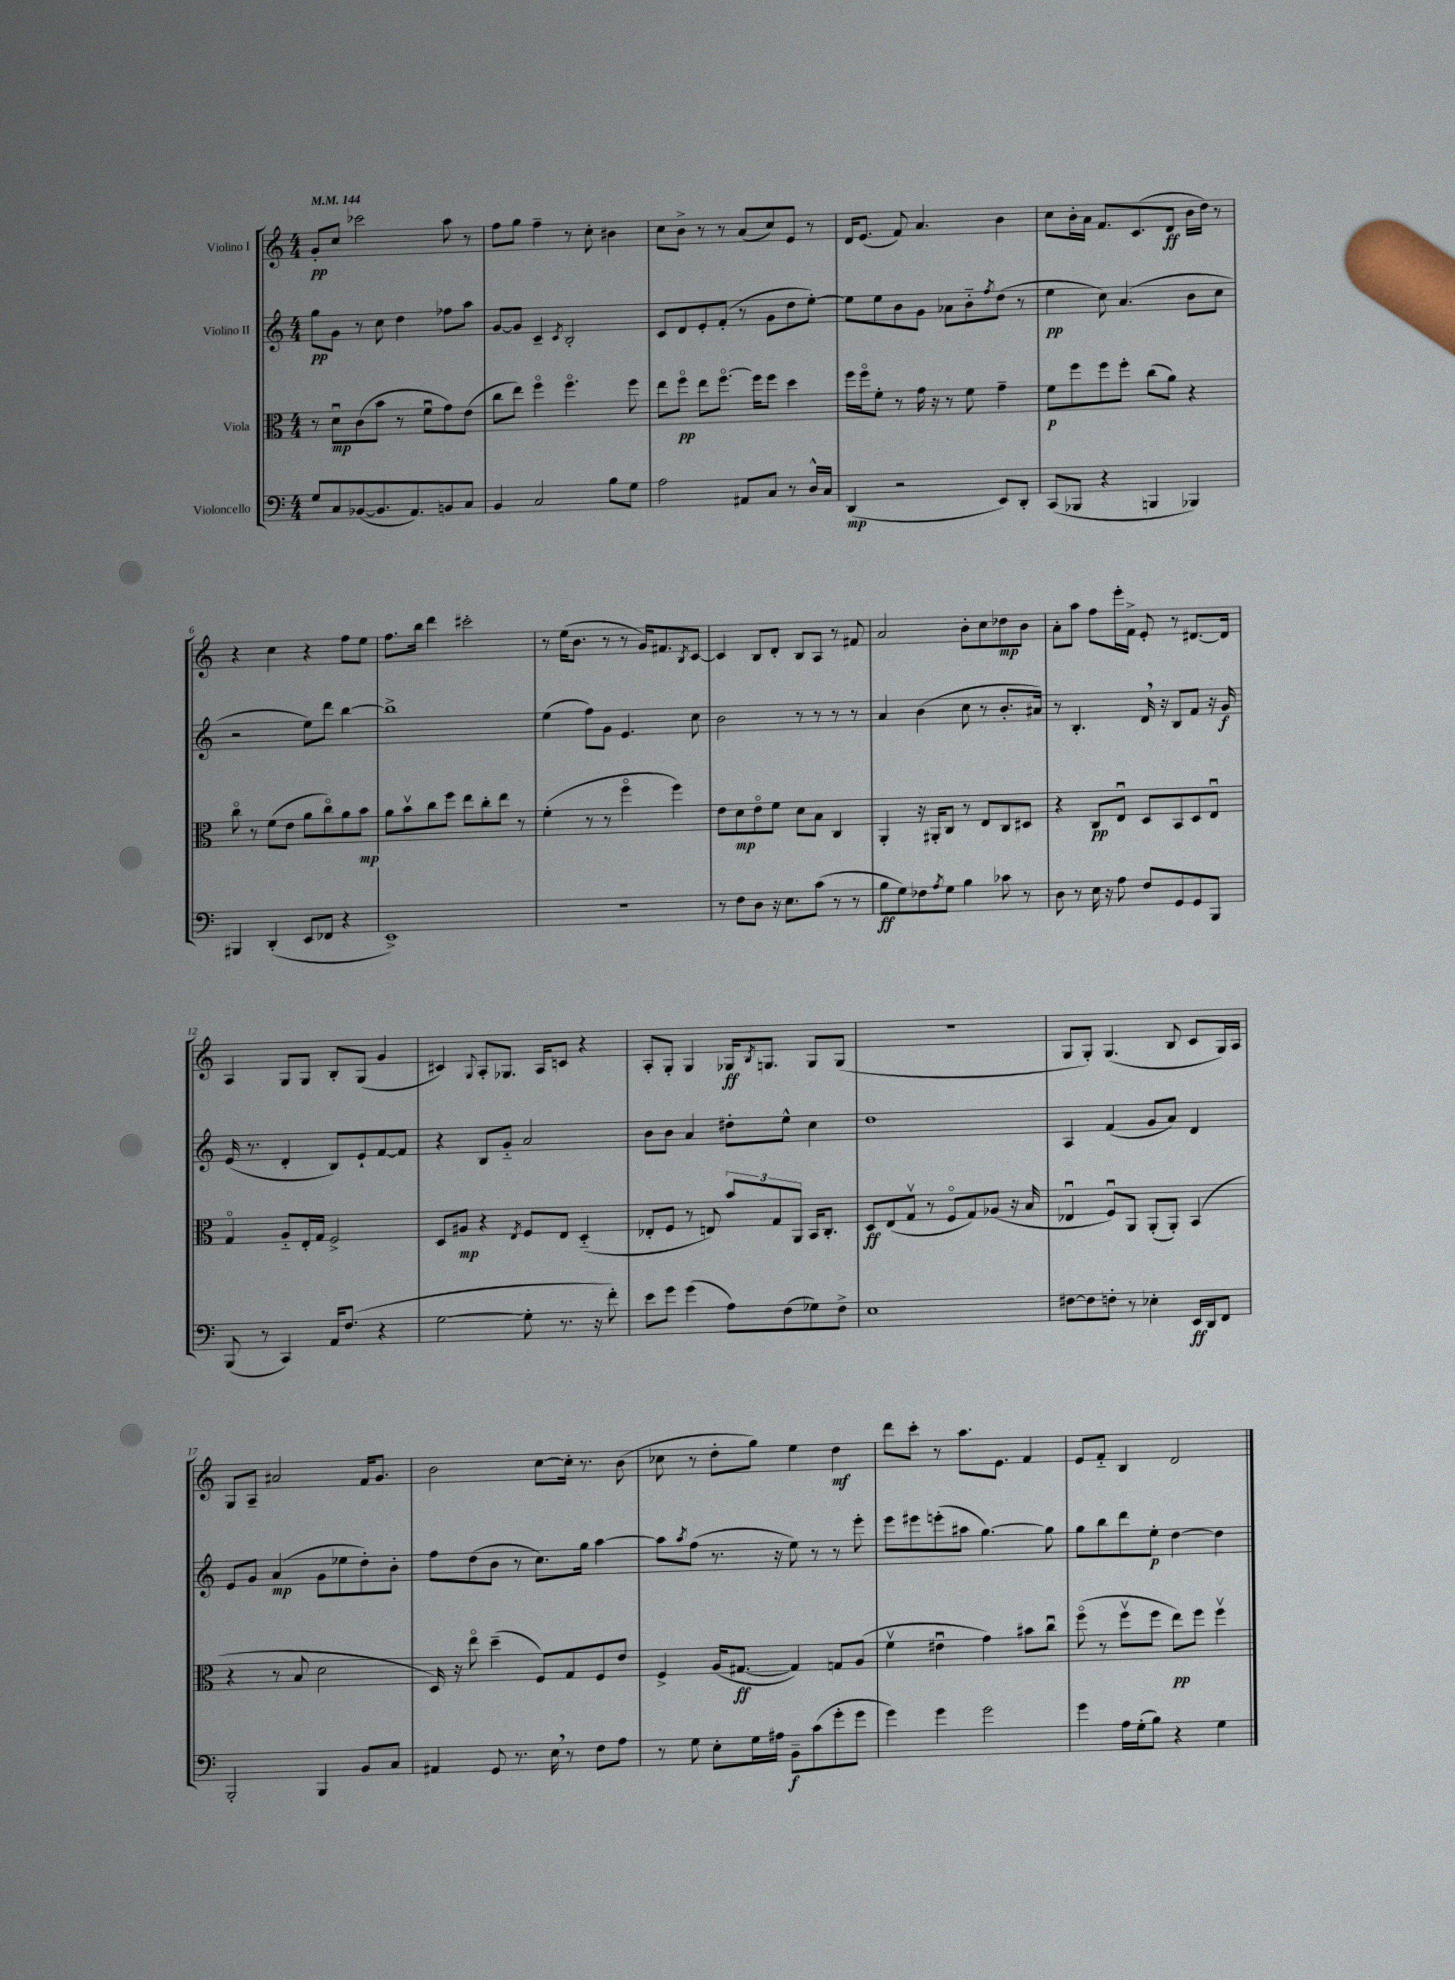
<<
\new StaffGroup <<
\new Staff = "s0" \with { instrumentName = "Violino I" } {
    \clef treble \key c \major \numericTimeSignature \time 4/4 \tempo 4 = 144
    g'8-.\pp c''8 ces'''2 a''8 r8 |
    f''8 g''8 f''4-- r8 c''8-. bis'4 |
    c''8 b'8-> r8 r8 a'8( c''8) e'8 r8 |
    d'16 e'8.( f'8) a'4. b'4 |
    c''8 b'16-. a'16 f'8. c'8.( d'8\ff b'16 d''16) r8 |
    r4 c''4 r4 f''8 e''8 |
    f''8. b''16 d'''4 cis'''2-. |
    r8 e''16( b'8. r8 r8 g'16) fis'8. \acciaccatura { b8 } c'8~ |
    c'4 b8 d'8-. b8 a8 r8 fis'8 |
    a'2 b'8-. c''8 des''8\mp b'8 |
    a'8-. a''8 f''8 e'''16-. f'16-> e'8-. r8 dis'8.~ dis'16 |
    a4 g8 g8 b8-. g8( g'4 |
    cis'4) \appoggiatura { g8 } a8-. ges8. a16 c'8 r4 |
    a8-. g8-. g4 ges16\ff \acciaccatura { b8 } g8. g8 g8( |
    r1 |
    g8 g8-.) g4.( b8 c'8 g16) a16 |
    g8 a8-- ais'2 f'16 g'8. |
    b'2 c''8~ c''16-. r8. b'8( |
    ces''8 r8 d''8-. g''8) e''4 d''4\mf |
    d'''8 c'''8-. r8 a''8. e'8. f'4 |
    e'8 f'8-_ b4 d'2 \bar "|." |
}
\new Staff = "s1" \with { instrumentName = "Violino II" } {
    \clef treble \key c \major \numericTimeSignature \time 4/4
    g''8\pp g'8 r8 c''8 d''4 fes''8 a''8 |
    g'8~ g'8 c'4-- \acciaccatura { c'8 } b2-. |
    c'8 d'8 e'8-. f'8-.( r8 g'8 d''8 e''8~-.) |
    e''8 e''8 b'8 g'8 aes'8 b'8-_ \acciaccatura { f''8 } d''8( r8 |
    e''4\pp c''8) a'4.( b'8 c''8 |
    r2 e''8) d'''8 b''4~ |
    b''1-> |
    e''4( f''8) g'8 e'4. c''8 |
    b'2 r8 r8 r8 r8 |
    a'4 b'4( c''8 r8 b'8.-. ais'16) |
    r8 b4.-. d'16 \breathe r16 b8 f'8 r16 g'16\f |
    e'16( r8. d'4-. b8) e'8-! f'8~ f'8 |
    r4 b8 g'8-_ a'2 |
    b'8 b'8 a'4 dis''8-. e''8-^ c''4 |
    d''1 |
    a4 f'4( g'8 a'8) d'4 |
    e'8 g'8 a'4\mp( g'8 ees''8 d''8-.) b'8-. |
    f''8 d''8( b'8 r8 c''8.) g''16 a''4~ |
    a''8 \acciaccatura { a''8 } f''8( r8. r16 e''8) r8 r8 e'''8-. |
    e'''8 eis'''8 e'''8-.( ais''8 g''4.~) g''8 |
    g''8 b''8 d'''8 e''8-.\p d''4~ d''4 \bar "|." |
}
\new Staff = "s2" \with { instrumentName = "Viola" } {
    \clef alto \key c \major \numericTimeSignature \time 4/4
    r8 d'8\downbow\mp c'8( b'8 r8 f'8\downbow g'8) e'8( |
    c''8 e''8) f''4\flageolet f''4.\flageolet f''8 |
    e''8 f''8\flageolet\pp e''8 f''8.~\flageolet f''16 f''8 d''4 |
    f''16 f''16\flageolet f'8-. r8 g'16 r16 r8 f'8 g'4-- |
    f'8\p f''8 f''8 f''8-. c''8( a'8) r4 |
    c''8\flageolet r8 f'8( e'8 a'8 c''8\flageolet) a'8 b'8\mp |
    a'8 b'8\upbow c''8 f''8 e''8 c''8-. e''8 r8 |
    f'4-.( r8 r8 f''4\flageolet f''4) |
    e'8 d'8\mp e'8\flageolet f'8 d'8 b8 c4 |
    a,4-. r16 ais,16-. c8 r8 e8 c8 dis8 |
    r4 c8\pp e8\downbow d8 b,8 d8 e8\downbow |
    g4\flageolet a8-_ e16-. g16 f2-> |
    d8 ais8\mp r4 \acciaccatura { e8 } f8 e8 d4-_( |
    ees8-. f8 r8 e8) \tuplet 3/2 { b'8 g8 a,8 } b,16 c8.-. |
    d8\ff e8( g8\upbow r8 f8\flageolet g8) aes8( r16 b16 |
    ees4\downbow f8\downbow) a,8 a,8-.( a,8-.) b,4( |
    r4 r8 b8 d'2 |
    d16) r16 e''8\flageolet d''4--( f8) g8 f8 e'8 |
    f4-> a16( gis8.~\ff gis4) g8 a8( |
    f'4\upbow eis'4\downbow g'4) bis'8 c''8\downbow |
    f''8\flageolet( r8 f''8\upbow f''8 e''8\pp) f''8 f''4\upbow \bar "|." |
}
\new Staff = "s3" \with { instrumentName = "Violoncello" } {
    \clef bass \key c \major \numericTimeSignature \time 4/4
    g8 c8 bes,8~( bes,8. a,8.) b,8 c8 |
    b,4 c2 b8 g8 |
    a2 ais,8 c8 r8 d16-^ c16 |
    d,4\mp( r2 e,8) d,8-. |
    c,8( bes,,8 r4 b,,4 bes,,4) |
    bis,,4 d,4-.( e,8 fes,8 r4 |
    e,1->) |
    r1 |
    r8 f8 d8 r16 e8. c'8( r8 r8 |
    b8\ff g8) fes8 \acciaccatura { a8 } g8 b4 ces'8 r8 |
    d8 r8 e16 r16 a8 f8 g,8 g,8 b,,8 |
    b,,8( r8 c,4) a,16 f8.( r4 |
    g2~ g8-. r8. r16 f'8-.) |
    e'8 g'8 g'4( a8) f8( ges8) f8-> |
    e1 |
    fis8~ fis8 f8-. r8 ees4-. e,16\ff d,16 f,8 |
    b,,2-. b,,4 b,8 c8 |
    ais,4 g,8 r8. e16 \breathe r8 f8 a8 |
    r8 g8 e8-. g16 ais16 b,8--\f c'8( g'8-. g'8 |
    g'4) g'4 g'2 |
    g'4 a16 g16-.( b8) r4 g4 \bar "|." |
}
>>
>>
